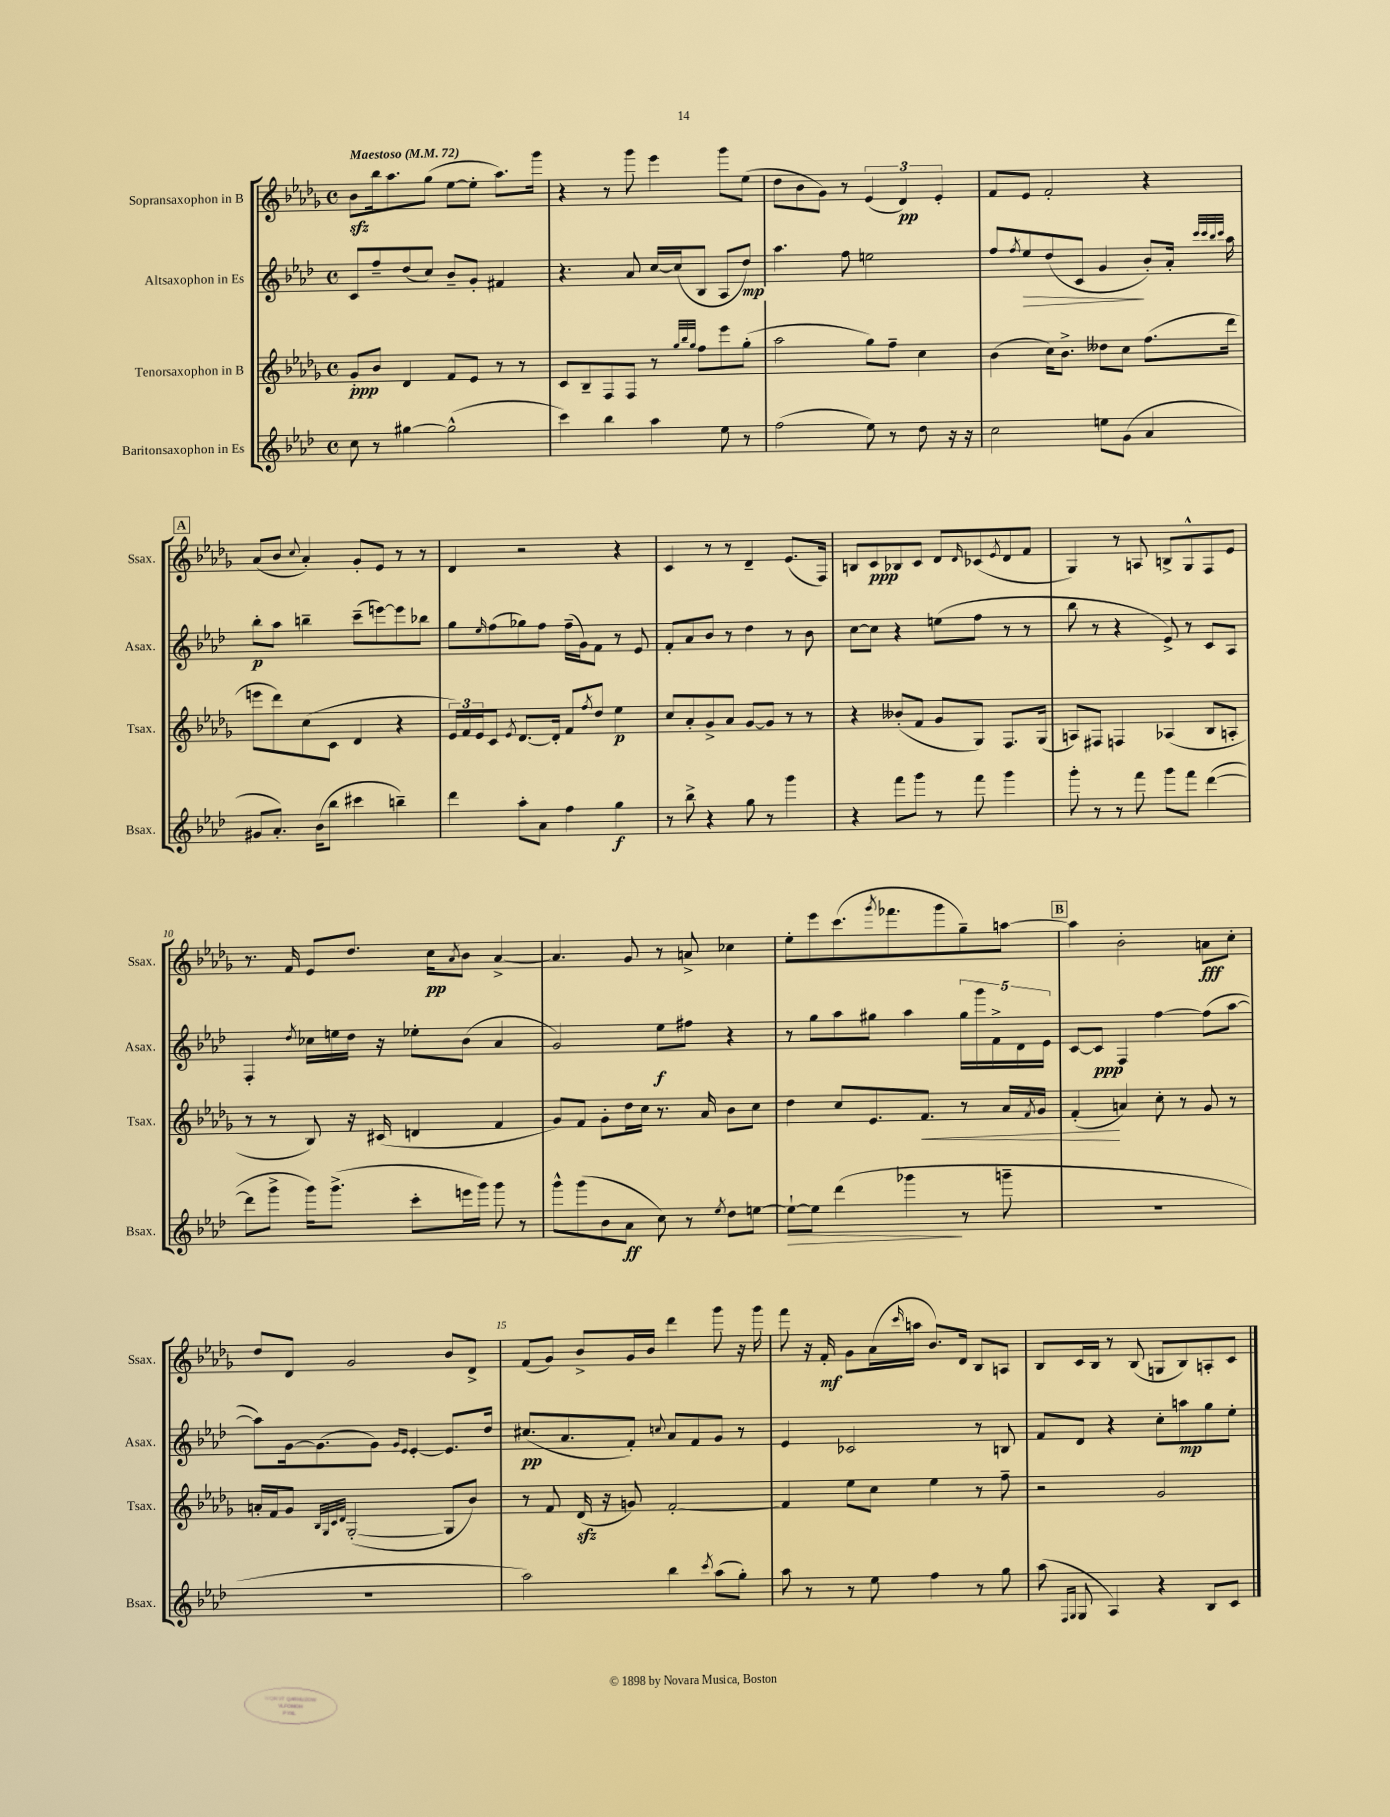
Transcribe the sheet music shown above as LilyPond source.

<<
\new StaffGroup <<
\new Staff = "s0" \with { instrumentName = "Sopransaxophon in B" shortInstrumentName = "Ssax." } {
    \clef treble \key des \major \defaultTimeSignature \time 4/4 \tempo "Maestoso" 4 = 72
    bes'8\sfz bes''16 aes''8. ges''8( ees''8~ ees''8-. aes''8.) ges'''16 |
    r4 r8 ges'''8 ees'''4 ges'''8 ees''8( |
    des''8 bes'8 ges'8) r8 \tuplet 3/2 { ees'4( des'4\pp) ees'4-. } |
    f'8 ees'8 f'2-. r4 |
    \mark \markup { \box "A" } aes'8( bes'8 \appoggiatura { c''8 } aes'4-.) ges'8-. ees'8 r8 r8 |
    des'4 r2 r4 |
    c'4 r8 r8 des'4-- ees'8.( f16) |
    b8 c'8\ppp bes8 c'8 des'8 \grace { des'16 } ces'8( \acciaccatura { ees'8 } des'8 f'8 |
    ges4) r8 a8 b8-> ges8-^ f8 ees'8 |
    r8. f'16 ees'8 des''8. c''16\pp \acciaccatura { aes'8 } bes'8 aes'4~-> |
    aes'4. ges'8 r8 a'8-> ces''4 |
    ees''8-. ees'''8 c'''8.( \acciaccatura { ges'''8 } fes'''8. ges'''8 ges''8--) a''8~ |
    \mark \markup { \box "B" } a''4 bes'2-. a'8\fff c''8-. |
    des''8 des'8 ges'2 bes'8 des'8-> |
    f'8( ges'8) bes'8-> ges'16 bes'16 des'''4 ges'''8 r16 ges'''16 |
    f'''8 r16 f'16-.\mf ges'8 aes'16( \grace { c'''16 } a''16 bes'8.) des'16 bes8 a8 |
    bes8 c'16 bes16 r8 bes8( g8 bes8) a8-. c'8 \bar "|." |
}
\new Staff = "s1" \with { instrumentName = "Altsaxophon in Es" shortInstrumentName = "Asax." } {
    \clef treble \key aes \major \defaultTimeSignature \time 4/4
    c'8 f''8-- des''8( c''8) bes'8-- g'8-. fis'4 |
    r4. aes'8 c''16~ c''16( bes8 aes8 des''8\mp) |
    aes''4. f''8 e''2 |
    f''8 \acciaccatura { f''8 } ees''8\> des''8( c'8 g'4\! bes'8-.) aes'16-. \grace { c'''32 c'''32 bes''32 c'''32 } aes''16 |
    \mark \markup { \box "A" } bes''8-.\p aes''8 b''4-- c'''8--( e'''8~) e'''8 bes''8 |
    g''8 \grace { ees''16 } f''8( ges''8) f''8 f''16--( g'16) f'8 r8 ees'8 |
    f'8-. aes'8 bes'8 r8 des''4 r8 bes'8 |
    c''8~ c''8 r4 e''8( f''8 r8 r8 |
    bes''8 r8 r4 ees'8->) r8 c'8 aes8 |
    f4-. \acciaccatura { des''8 } ces''16 e''16 des''16 r16 ees''8-. bes'8( aes'4 |
    g'2) ees''8\f fis''8 r4 |
    r8 g''8 aes''8 gis''8 aes''4 \tuplet 5/4 { gis''16 g'''16 f'16-> des'16 ees'16 } |
    \mark \markup { \box "B" } c'8~ c'8\ppp f4 f''4~ f''8( aes''8~ |
    aes''8) g'16~ g'8.( g'8) \grace { g'16 ees'16 } ees'4~-. ees'8. des''16 |
    cis''8.\pp( aes'8. f'8-.) \appoggiatura { c''8 } aes'8 f'8 g'8 r8 |
    ees'4 ces'2 r8 b8 |
    f'8 des'8 r4 c''8-. a''8\mp g''8 ees''8-. \bar "|." |
}
\new Staff = "s2" \with { instrumentName = "Tenorsaxophon in B" shortInstrumentName = "Tsax." } {
    \clef treble \key des \major \defaultTimeSignature \time 4/4
    ges'8-.\ppp bes'8 des'4 f'8 ees'8 r8 r8 |
    c'8 bes8-- f8 f8 r8 \grace { ges''32 bes''32 ges''32 } f''8 ees'''8 ges''8-.( |
    aes''2 ges''8) f''8-- c''4 |
    bes'4( c''16) bes'8.-> deses''8 c''8 f''8.( des'''16 |
    \mark \markup { \box "A" } e'''8 des'''8) c''8( c'8 des'4 r4 |
    \tuplet 3/2 { ees'16) f'16 ees'16 } c'8 \acciaccatura { ees'8 } des'8.~ des'16-. f'8 \acciaccatura { f''8 } des''8 ees''4\p |
    c''8 aes'8-. ges'8-> aes'8 ges'8~ ges'8 r8 r8 |
    r4 beses'8-.( f'8 ges'8 ges8) f8. ges16( |
    a8) fis8 f4 aes4( bes8 a8-. |
    r8 r8 bes8) r16 cis'16( d'4 f'4 |
    ges'8) f'8 ges'8-. des''16 c''16 r8. aes'16 bes'8 c''8 |
    des''4 c''8 ees'8. f'8.\< r8 aes'16 \acciaccatura { f'8 } ges'16 |
    \mark \markup { \box "B" } f'4-.\!( a'4) c''8-. r8 ges'8 r8 |
    a'16-. f'16 ges'8 \grace { bes32 ges32 c'32 des'32 } ges2~-.( ges8 bes'8) |
    r8 f'8 des'16\sfz( r16 g'8) f'2~-. |
    f'4 ees''8 c''8 ees''4 r8 f''8-- |
    r2 ges'2 \bar "|." |
}
\new Staff = "s3" \with { instrumentName = "Baritonsaxophon in Es" shortInstrumentName = "Bsax." } {
    \clef treble \key aes \major \defaultTimeSignature \time 4/4
    c''8 r8 gis''4~ gis''2-^( |
    c'''4) bes''4 aes''4 ees''8 r8 |
    f''2( ees''8) r8 des''8 r16 r16 |
    c''2 e''8 g'8( aes'4 |
    \mark \markup { \box "A" } gis'8 aes'8.-.) bes'16( bes''8 cis'''4 b''4--) |
    des'''4 aes''8-. aes'8 f''4 g''4\f |
    r8 bes''8-> r4 g''8 r8 g'''4 |
    r4 f'''8 g'''8 r8 f'''8 g'''4 |
    g'''8-. r8 r8 f'''8 g'''8 f'''8 des'''4~( |
    des'''8 g'''8-> g'''16) g'''8.->( c'''8-. e'''16 g'''16) g'''8 r8 |
    g'''8-^ g'''8( bes'8 aes'8\ff c''8) r8 \acciaccatura { ees''8 } des''8 e''8~ |
    e''8~-!\> e''8 des'''4( ges'''4\! r8 g'''8-- |
    \mark \markup { \box "B" } R1 |
    R1 |
    aes''2) bes''4 \acciaccatura { c'''8 } aes''8( g''8-.) |
    aes''8 r8 r8 ees''8 f''4 r8 g''8 |
    aes''8( \grace { f16 g16 } g8 aes4) r4 bes8 c'8 \bar "|." |
}
>>
>>
\layout { \context { \Score \override BarNumber.break-visibility = ##(#f #t #t) barNumberVisibility = #(every-nth-bar-number-visible 5) } }
